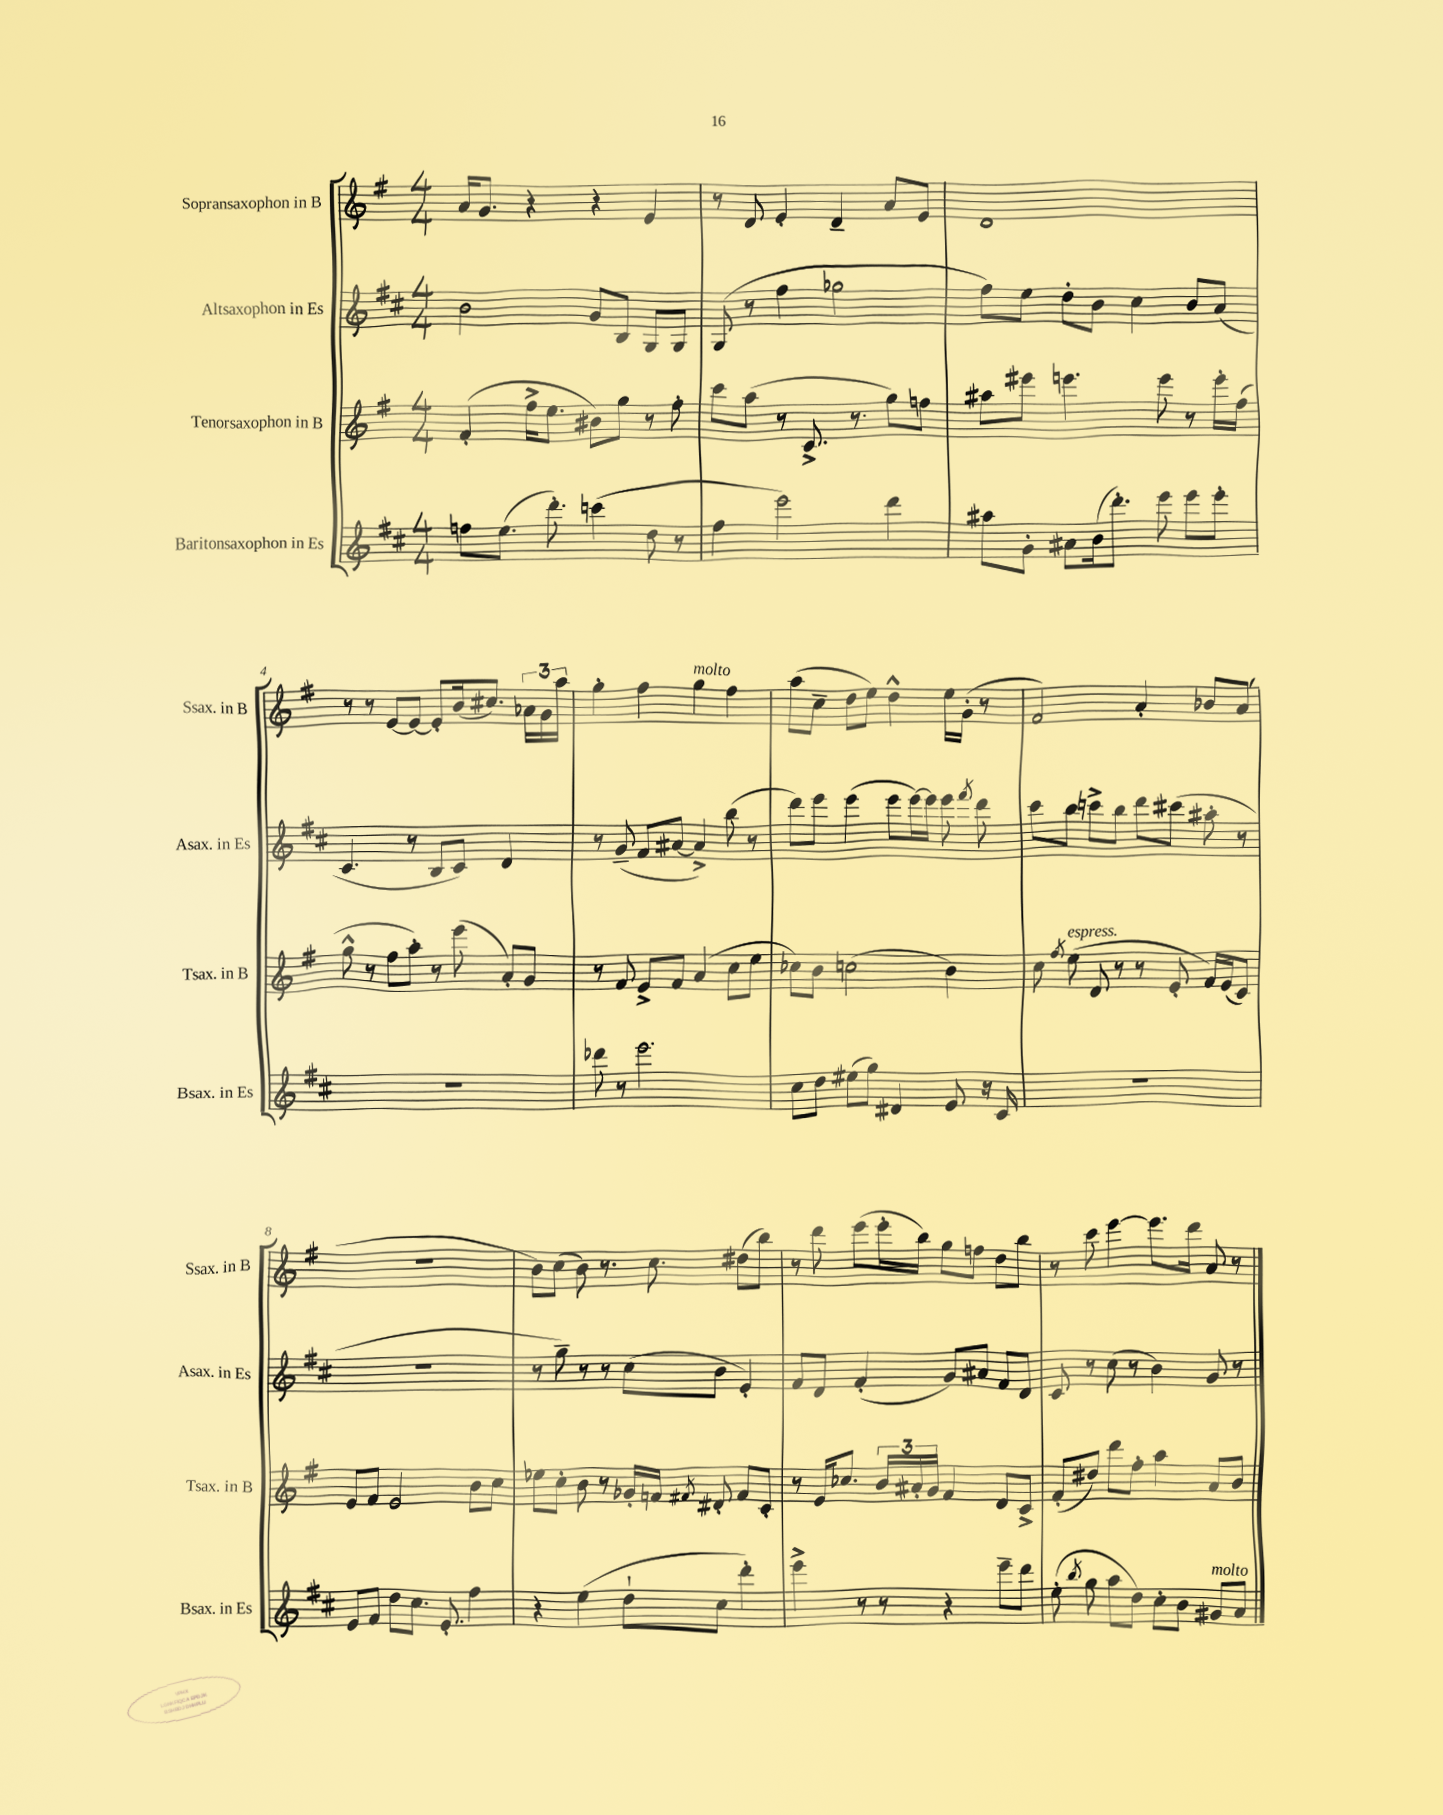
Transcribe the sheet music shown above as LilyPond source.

<<
\new StaffGroup <<
\new Staff = "s0" \with { instrumentName = "Sopransaxophon in B" shortInstrumentName = "Ssax. in B" } {
    \clef treble \key g \major \numericTimeSignature \time 4/4
    \autoBeamOff a'16[ g'8.] r4 r4 e'4 |
    r8 d'8 e'4-. d'4-- a'8[ e'8] |
    d'1 |
    r8 r8 e'8[~ e'8]~ e'8[-. b'16( cis''8.]) \tuplet 3/2 { aes'16[ g'16 a''16] } |
    g''4-. fis''4 g''4^\markup { \italic "molto" } fis''4 |
    a''8[( c''8]-- d''8[ e''8]) d''4-^ e''16[ g'16]-.( r8 |
    fis'2) a'4-. bes'8[ a'8]( |
    R1 |
    b'8[) c''8]( b'8) r8. c''8. dis''8[( b''8]) |
    r8 d'''8 e'''8[( e'''16-. b''16]) g''8[ f''8] d''8[ b''8] |
    r8 c'''8 e'''4~ e'''8.[ d'''16] a'8 r8 \bar "|." |
}
\new Staff = "s1" \with { instrumentName = "Altsaxophon in Es" shortInstrumentName = "Asax. in Es" } {
    \clef treble \key d \major \numericTimeSignature \time 4/4
    \autoBeamOff b'2 g'8[ b8] g8[ g8] |
    g8( r8 fis''4 ges''2 |
    fis''8[) e''8] d''8[-. b'8] cis''4 b'8[ a'8]( |
    cis'4. r8 b8[ cis'8]) d'4 |
    r8 g'8--( fis'8[ ais'8]~ ais'4->) b''8( r8 |
    d'''8[) e'''8] e'''4( e'''8[ e'''16~) e'''16] e'''8 \acciaccatura { fis'''8 } d'''8 |
    cis'''8[ b''8] c'''8[-> b''8] d'''8[ cis'''8]( ais''8-. r8 |
    r1 |
    r8 g''8--) r8 r8 cis''8[( b'8] e'4-.) |
    fis'8[ d'8] fis'4-.( g'8[) ais'8] fis'8[ d'8] |
    cis'8 r8 cis''8( r8 b'4) g'8 r8 \bar "|." |
}
\new Staff = "s2" \with { instrumentName = "Tenorsaxophon in B" shortInstrumentName = "Tsax. in B" } {
    \clef treble \key g \major \numericTimeSignature \time 4/4
    \autoBeamOff fis'4-.( fis''16[-> e''8.] bis'8[) g''8] r8 fis''8-. |
    c'''8[ a''8]( r8 c'8.-> r8. g''8[) f''8] |
    ais''8[ eis'''8] e'''4. e'''8 r8 e'''16[-. fis''16]( |
    g''8-^ r8 fis''8[ a''8]-.) r8 e'''8( a'8[-.) g'8] |
    r8 fis'8 e'8[-> fis'8] a'4( c''8[ e''8] |
    ces''8[) b'8] c''2( b'4) |
    c''8 \acciaccatura { fis''8 } e''8^\markup { \italic "espress." }( d'8 r8 r8 e'8-. fis'16[) e'16( c'8]) |
    e'8[ fis'8] e'2 b'8[ c''8] |
    ees''8[ c''8]-. b'8 r8 ges'16[-. f'16] \acciaccatura { fis'8 } dis'8-. fis'8[ c'8]-. |
    r8 e'16[ ces''8.] \tuplet 3/2 { b'16[ ais'16-. g'16] } fis'4 d'8[ c'8]-> |
    fis'8[-.( dis''8]) d'''8[ fis''8]-. a''4 a'8[ b'8] \bar "|." |
}
\new Staff = "s3" \with { instrumentName = "Baritonsaxophon in Es" shortInstrumentName = "Bsax. in Es" } {
    \clef treble \key d \major \numericTimeSignature \time 4/4
    \autoBeamOff f''8[ e''8.]( d'''8.-.) c'''4( d''8 r8 |
    fis''4 e'''2) d'''4 |
    ais''8[ g'8]-. ais'8[ b'16( d'''8.]-.) e'''8 e'''8[ e'''8]-. |
    r1 |
    des'''8 r8 e'''2. |
    cis''8[ d''8] eis''8[( g''8]) dis'4 e'8 r16 cis'16 |
    R1 |
    e'8[ fis'8] d''8[ cis''8.] e'8.-. fis''4 |
    r4 e''4( d''8[-! cis''8] d'''4-.) |
    e'''4-> r8 r8 r4 e'''8[-- d'''8] |
    e''8-.( \acciaccatura { b''8 } g''8 a''8[ d''8]) cis''8[-. b'8] gis'8[^\markup { \italic "molto" } a'8] \bar "|." |
}
>>
>>
